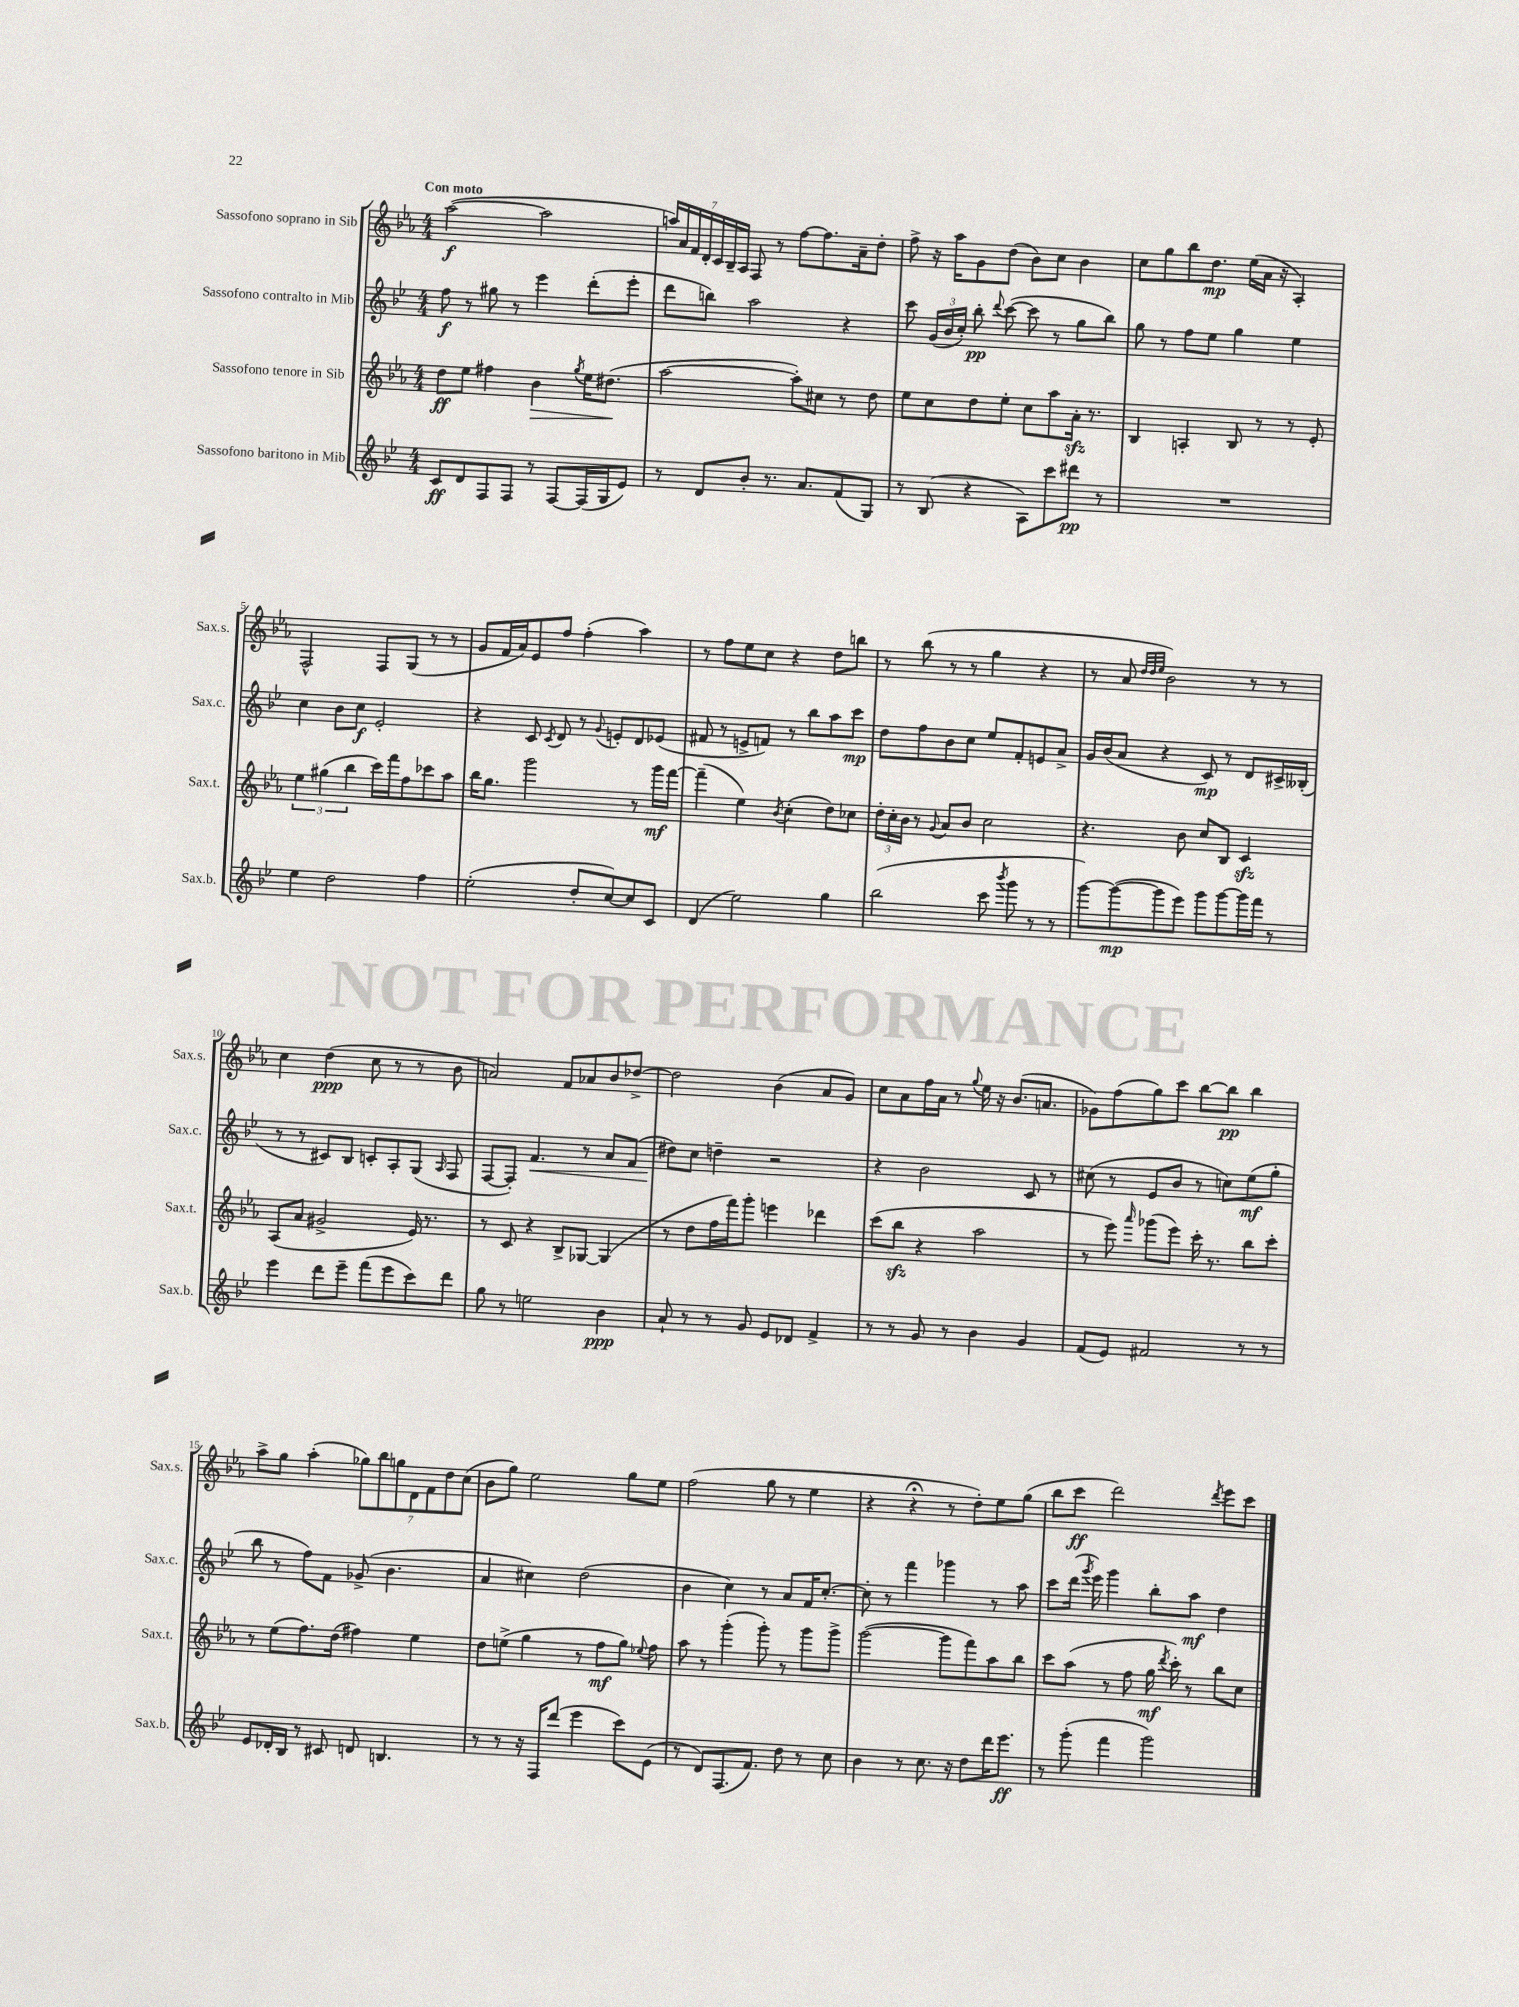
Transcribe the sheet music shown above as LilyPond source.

<<
\new StaffGroup <<
\new Staff = "s0" \with { instrumentName = "Sassofono soprano in Sib" shortInstrumentName = "Sax.s." } {
    \clef treble \key ees \major \numericTimeSignature \time 4/4 \tempo "Con moto"
    \autoBeamOff aes''2~\f( aes''2 |
    \tuplet 7/4 { a''16[) aes'16 f'16 d'16-. c'16 bes16-- aes16] } f8 r8 f''8[~ f''8. aes'16-- d''8]-. |
    f''8-> r16 aes''16[ g'8 d''8]( bes'8[) c''8] bes'4 |
    c''8[ g''8 bes''8 d''8.]\mp ees''16[( aes'16] r16 aes4-.) |
    f2-^ f8[ g8]( r8 r8 |
    g'8[ f'16 aes'16) ees'8 f''8] f''4-.( aes''4) |
    r8 f''8[ ees''8 c''8] r4 d''8[ b''8] |
    r8 bes''8( r8 r8 g''4 r4 |
    r8 aes'8 \grace { d''32[ d''32 ees''32] } bes'2) r8 r8 |
    c''4 d''4\ppp( c''8 r8 r8 bes'8 |
    a'2) f'8[ aes'8 bes'8 des''8]~-> |
    des''2 bes'4( aes'8[ g'8]) |
    c''8[ aes'8 f''16 aes'16] r8 \appoggiatura { g''8 } ees''16 r16 bes'8.[( a'8.] |
    ges'8[) f''8( g''8) c'''8] bes''8[~ bes''8]\pp bes''4 |
    aes''8[-> g''8] aes''4-.( \tuplet 7/4 { ges''8[) bes''8 g''8 d'8 f'8 d''8 c''8]( } |
    bes'8[ g''8]) ees''2 g''8[ ees''8] |
    f''2( g''8 r8 ees''4 |
    r4 r4\fermata r8 d''8[-.) ees''8 g''8]( |
    bes''8[ c'''8]\ff d'''2) \acciaccatura { d'''8 } ees'''8[ c'''8] \bar "|." |
}
\new Staff = "s1" \with { instrumentName = "Sassofono contralto in Mib" shortInstrumentName = "Sax.c." } {
    \clef treble \key bes \major \numericTimeSignature \time 4/4
    \autoBeamOff f''8\f r8 gis''8 r8 ees'''4 d'''8[-.( ees'''8]-. |
    d'''8[ b''8]) a''2 r4 |
    c'''8 \tuplet 3/2 { g'16[( bes'16 c''16]-.) } bes''8-.\pp \appoggiatura { d'''8 } c'''8~( c'''8 r8 g''8[ bes''8]) |
    g''8 r8 f''8[ ees''8] g''4 ees''4 |
    c''4 bes'8[ c''8]\f ees'2-. |
    r4 c'8 \acciaccatura { c'8 } d'8 r8 \appoggiatura { g'8 } e'8[-. d'8 ees'8]( |
    fis'8 r8 e'8[-> f'8]) r8 bes''8[ a''8 c'''8]\mp |
    d''8[ f''8 bes'8 c''8] ees''8[ f'8-. e'8 a'8]-> |
    g'16[ bes'16( a'8] r4 c'8\mp) r8 d'8[ cis'16-> beses16]-.( |
    r8 r8 cis'8[) bes8] c'8[-. a8-. g8]( \grace { a16 } f8 |
    f8[~ f8]-.) f'4.\< r8 a'8[ f'8]( |
    dis''8[\!) c''8] d''4-- r2 |
    r4 bes'2 c'8 r8 |
    cis''8( r8 ees'8[ bes'8] r8 c''8[) ees''8\mf( g''8]-. |
    bes''8 r8 f''8[) f'8] ges'8->( bes'4. |
    a'4 cis''4) d''2( |
    bes'4 c''4) r8 a'8[ f'16 c''8.]~-. |
    c''8-. r8 f'''4 ges'''4 r8 a''8 |
    c'''8[ d'''16]( \acciaccatura { g'''8 } ees'''16) g'''4 bes''8[-. a''8]\mf d''4 \bar "|." |
}
\new Staff = "s2" \with { instrumentName = "Sassofono tenore in Sib" shortInstrumentName = "Sax.t." } {
    \clef treble \key ees \major \numericTimeSignature \time 4/4
    \autoBeamOff d''8[\ff ees''8] fis''4 bes'4\> \acciaccatura { g''8 } ees''16[ dis''8.]\!( |
    aes''2~ aes''8[-.) cis''8] r8 d''8 |
    ees''8[ c''8 d''8 ees''8]-. c''8[ aes''8 aes'16]-.\sfz r8. |
    bes4 a4-. bes8 r8 r8 ees'8-. |
    \tuplet 3/2 { ees''4 gis''4( bes''4 } c'''16[) f'''16 f''8 ces'''8 aes''8] |
    bes''16[ g''8.] g'''2 r8 g'''16[\mf f'''16]~ |
    f'''4--( ees''4) \acciaccatura { bes'8 } c''4-.( d''8[) ces''8] |
    \tuplet 3/2 { d''16[-. c''16-. bes'16] } r8 \appoggiatura { g'8 } aes'8[ bes'8] c''2 |
    r4. bes'8 c''8[ bes8] c'4\sfz |
    aes8[( aes'8] gis'2-> ees'16) r8. |
    r8 c'8 r4 bes8[-> ges8]~ ges4( |
    r8 d''8[ f''16 f'''16) g'''8]-. e'''4 des'''4 |
    c'''8[( bes''8]\sfz r4 aes''2 |
    r8 ees'''8) \grace { aes'''16 } ges'''8[( ees'''8]) c'''16-. r8. bes''8[ c'''8]-. |
    r8 ees''8[( f''8.) d''16]( fis''4) ees''4 |
    d''8[ e''8]->( g''4 r8 f''8[\mf g''8]) \appoggiatura { ees''8 } f''8 |
    aes''8 r8 g'''4-.( g'''8-.) r8 g'''8[ g'''8]-> |
    g'''2~( g'''8[ f'''8) aes''8 bes''8] |
    c'''8[ aes''8]( r8 f''8 g''16\mf \acciaccatura { d'''8 } c'''16-.) r8 bes''8[ c''8] \bar "|." |
}
\new Staff = "s3" \with { instrumentName = "Sassofono baritono in Mib" shortInstrumentName = "Sax.b." } {
    \clef treble \key bes \major \numericTimeSignature \time 4/4
    \autoBeamOff c'8[\ff d'8 f8 f8] r8 f8[~ f16( g16 ees'8]) |
    r8 d'8[ bes'8]-. r8. a'8.[ f'8( g8]) |
    r8 bes8( r4 a8[) c'''8 dis'''8]\pp r8 |
    R1 |
    ees''4 d''2 f''4 |
    ees''2-.( d''8[-. c''8~) c''8 c'8] |
    d'4( ees''2) g''4 |
    bes''2( c'''8 \acciaccatura { bes'''8 } g'''8 r8 r8 |
    g'''8[~) g'''8~\mp( g'''8 ees'''8]) g'''8[ g'''8~ g'''16 f'''16] r8 |
    ees'''4 d'''8[ ees'''8]-- f'''8[( ees'''8 c'''8) d'''8] |
    g''8 r8 e''2 bes'4\ppp |
    a'8-! r8 r8 g'8 ees'8[ des'8] f'4-> |
    r8 r8 g'8 r8 bes'4 g'4 |
    f'8[( ees'8]) fis'2 r8 r8 |
    ees'8[ des'16-. bes16] r8 cis'8 d'8 b4. |
    r8 r8 r16 f16[ d'''8]( ees'''4 c'''8[) ees'8]( |
    r8 d'8[) f8.( f'8.]) d''8 r8 c''8 |
    bes'4 r8 c''8. r16 d''8[ d'''16 ees'''8.]\ff |
    r8 g'''8-.( f'''4 g'''2) \bar "|." |
}
>>
>>
